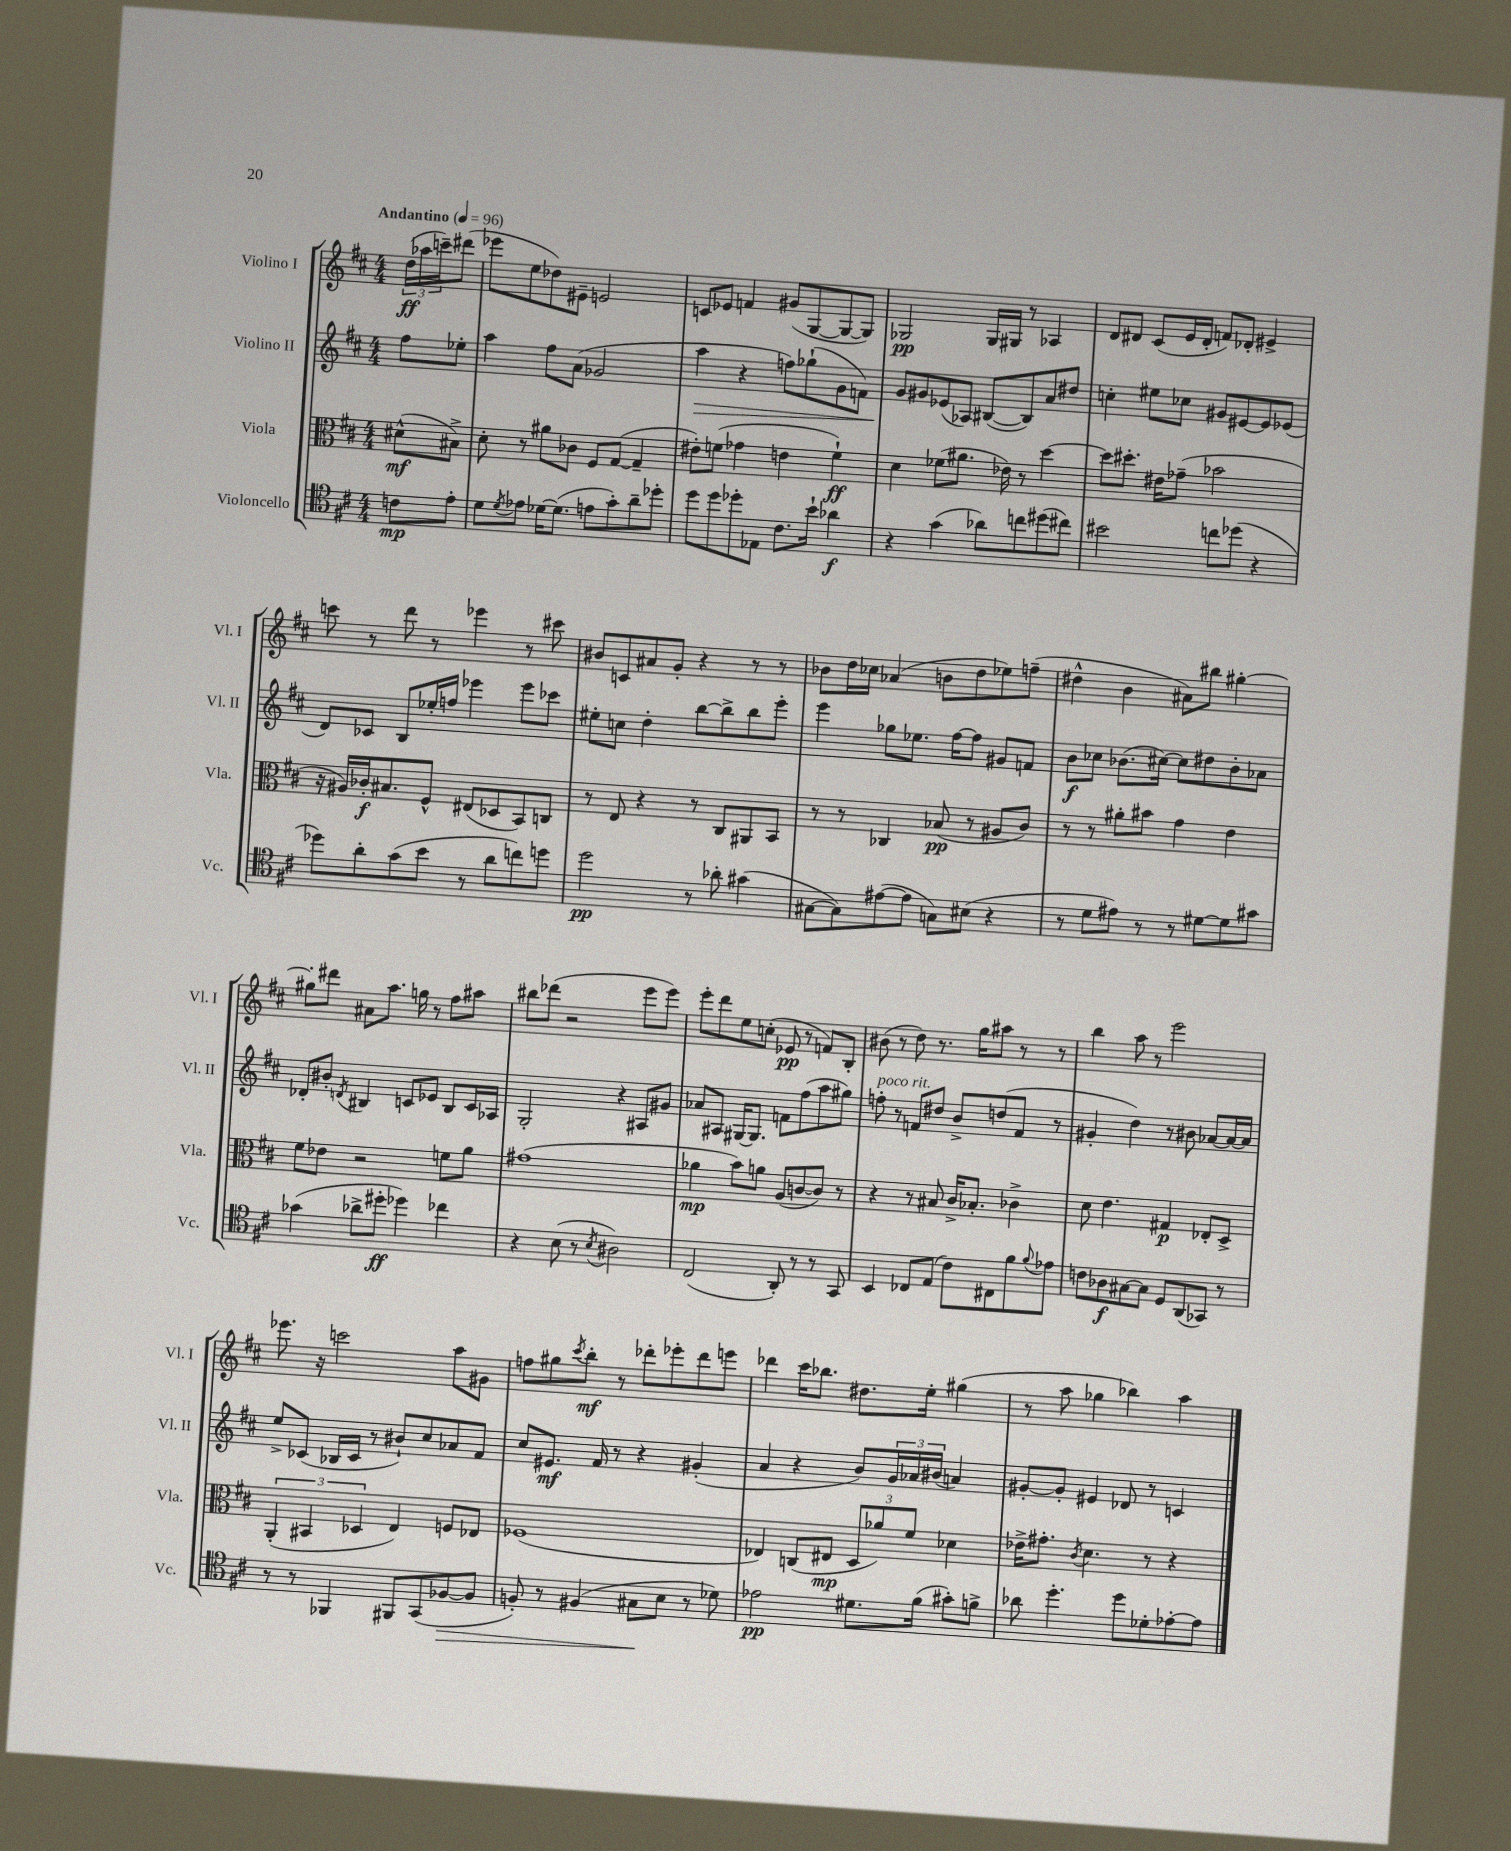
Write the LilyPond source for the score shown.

<<
\new StaffGroup <<
\new Staff = "s0" \with { instrumentName = "Violino I" shortInstrumentName = "Vl. I" } {
    \clef treble \key d \major \numericTimeSignature \time 4/4 \partial 4 \tempo "Andantino" 4 = 96
    \tuplet 3/2 { d''16\ff( aes''16 c'''16--) } dis'''8( |
    ees'''8 e''8 des''8) eis'8-- e'2 |
    c'8 ees'8 f'4 gis'8( g8~ g8~ g8) |
    ges2\pp ges16 gis16 r8 aes4 |
    d'8 dis'8 cis'8( e'16 dis'16-. f'8) des'8-. eis'4-> |
    c'''8 r8 d'''8 r8 ees'''4 r8 cis'''8 |
    bis'8 c'8 ais'8 g'8-. r4 r8 r8 |
    bes'8 d''16 ces''16 aes'4( b'8 d''8 ees''8) f''8--( |
    dis''4-^ b'4 ais'8) bis''8 gis''4~-. |
    gis''8-. dis'''8 ais'8 a''8. g''16 r8 fis''8 ais''8 |
    bis''8 des'''8( r2 e'''8 e'''8) |
    e'''8-. d'''8 e''8 c''8-.( ees'8\pp r8 f'8) b8-. |
    bis'8( r8 d''8) r8. g''16 ais''8 r8 r8 |
    b''4 a''8 r8 e'''2 |
    ees'''8. r16 c'''2 a''8 gis'8 |
    f''8 gis''8 \acciaccatura { cis'''8 } b''8-.\mf r8 des'''8-. ees'''8-. des'''8 e'''8 |
    des'''4 cis'''16 bes''8. dis''8. e''16-. gis''4( |
    r8 a''8 ges''4 bes''4) a''4 \bar "|." |
}
\new Staff = "s1" \with { instrumentName = "Violino II" shortInstrumentName = "Vl. II" } {
    \clef treble \key d \major \numericTimeSignature \time 4/4 \partial 4
    fis''8 ees''8-. |
    a''4 fis''8 a'8( ges'2 |
    a''4\> r4 f''8) ges''8-!( g'8 f'8) |
    g'8\! gis'8 ees'8( aes8) bis8~( bis8) a'8 dis''8 |
    c''4-. eis''8 ces''8 gis'8 eis'8~ eis'8 ees'8( |
    d'8) ces'8 b8 ees''16-. f''16 ees'''4 ees'''8 ces'''8 |
    eis''8-. c''8 d''4-. b''8~ b''8-> b''8 e'''8-. |
    e'''4 ges''8 ees''8. fis''16~ fis''8 gis'8 f'8 |
    b'8\f ces''8 bes'8.( cis''16~) cis''8 dis''8 bes'8-. aes'8 |
    des'8-. bis'8-. \acciaccatura { d'8 } bis4 c'8 ees'8 bis8 c'16 aes16 |
    g2-. r4 ais8 gis'8 |
    aes'8 ais8 gis16~ gis8. f'8 fis''8( a''8 gis''8) |
    f''8-.^\markup { \italic "poco rit." } r8 f'8 dis''8 b'8-> d''8( f'8 r8 |
    gis'4-. d''4) r8 bis'8 aes'8~ aes'16~ aes'16 |
    e''8-> ces'8( bes16 ces'16 r8 bis'8-!) cis''8 aes'8 fis'8 |
    cis''8 eis'8.\mf fis'16 r8 r4 gis'4-.( |
    a'4 r4 b'8) \tuplet 3/2 { g'16 aes'16 bis'16( } a'4) |
    gis'8~-. gis'8-. eis'4 des'8 r8 c'4 \bar "|." |
}
\new Staff = "s2" \with { instrumentName = "Viola" shortInstrumentName = "Vla." } {
    \clef alto \key d \major \numericTimeSignature \time 4/4 \partial 4
    dis'8-^\mf( bis8->) |
    d'8-. r8 ais'8 ces'8 fis8 g8~( g4-- |
    eis'8-.) f'8( ges'4 e'4 f'4-!\ff) |
    d'4 fes'8( ais'8. ees'16) r8 d''4~ |
    d''8 dis''8.-. eis'16 ges'8--( bes'2 |
    r16 ais16) ces'16-.\f bis8. fis8-^ eis8( des8 b,8) c8 |
    r8 e8 r4 r8 cis8 ais,8 b,8 |
    r8 r8 ces4 bes8\pp( r8 ais8 cis'8) |
    r8 r8 ais'8-. bis'8 g'4 e'4 |
    fis'8 ees'8 r2 f'8 a'8 |
    gis'1( |
    aes'4\mp b'8) a'8 a8( c'8~ c'8) r8 |
    r4 r8 bis8 cis'16-> bes8.-. ces'4-> |
    d'8 e'4. gis4\p ees8-. d8-> |
    \tuplet 3/2 { a,4-.( bis,4 des4 } e4) f8 ees8 |
    fes1( |
    ees4) c8( eis8\mp \tuplet 3/2 { d8 aes'8) fis'8 } des'4 |
    ees'16-> gis'8.-. \acciaccatura { cis'8 } d'4. r8 r4 \bar "|." |
}
\new Staff = "s3" \with { instrumentName = "Violoncello" shortInstrumentName = "Vc." } {
    \clef tenor \key d \major \numericTimeSignature \time 4/4 \partial 4
    c'8\mp e'8-. |
    d'8 \acciaccatura { d'8 } ees'8 des'16~ des'8.( e'8 g'8-.) a'8-- des''8-. |
    d''8 d''8 des''8-. ees8 cis'8. b'16-! aes'4\f |
    r4 g'4( aes'8) c''8 dis''8( cis''8) |
    bis'2 c''8 des''8( r4 |
    des''8) a'8-. g'8( b'8 r8 a'8 c''8) d''8 |
    d''2\pp r8 aes'8-. gis'4( |
    gis8~ gis8) eis'8~( eis'8 g8) bis8( r4 |
    r8 d'8 eis'8) r8 r8 dis'8~ dis'8 gis'8 |
    ges'4( aes'8-> dis''8-.\ff des''4) ces''4 |
    r4 b8( r8 \acciaccatura { b8 } ais2) |
    cis2( a,8-.) r8 r8 g,8 |
    b,4 ces8 e8( cis'8) cis8 fis'8 \appoggiatura { fis'8 } ees'8 |
    c'8 aes8\f gis8~ gis8 d8 a,8( ges,8) r8 |
    r8 r8 fes,4 fis,8 g,8( fes8~\> fes8 |
    f8-.) r8 fis4( gis8\! b8 r8 des'8) |
    ees'2\pp dis'8. fis'16( gis'8-.) f'8-> |
    aes'8 d''4.-. d''8 des'8-. ees'8~-. ees'8 \bar "|." |
}
>>
>>
\layout { \context { \Score \remove "Bar_number_engraver" } }
